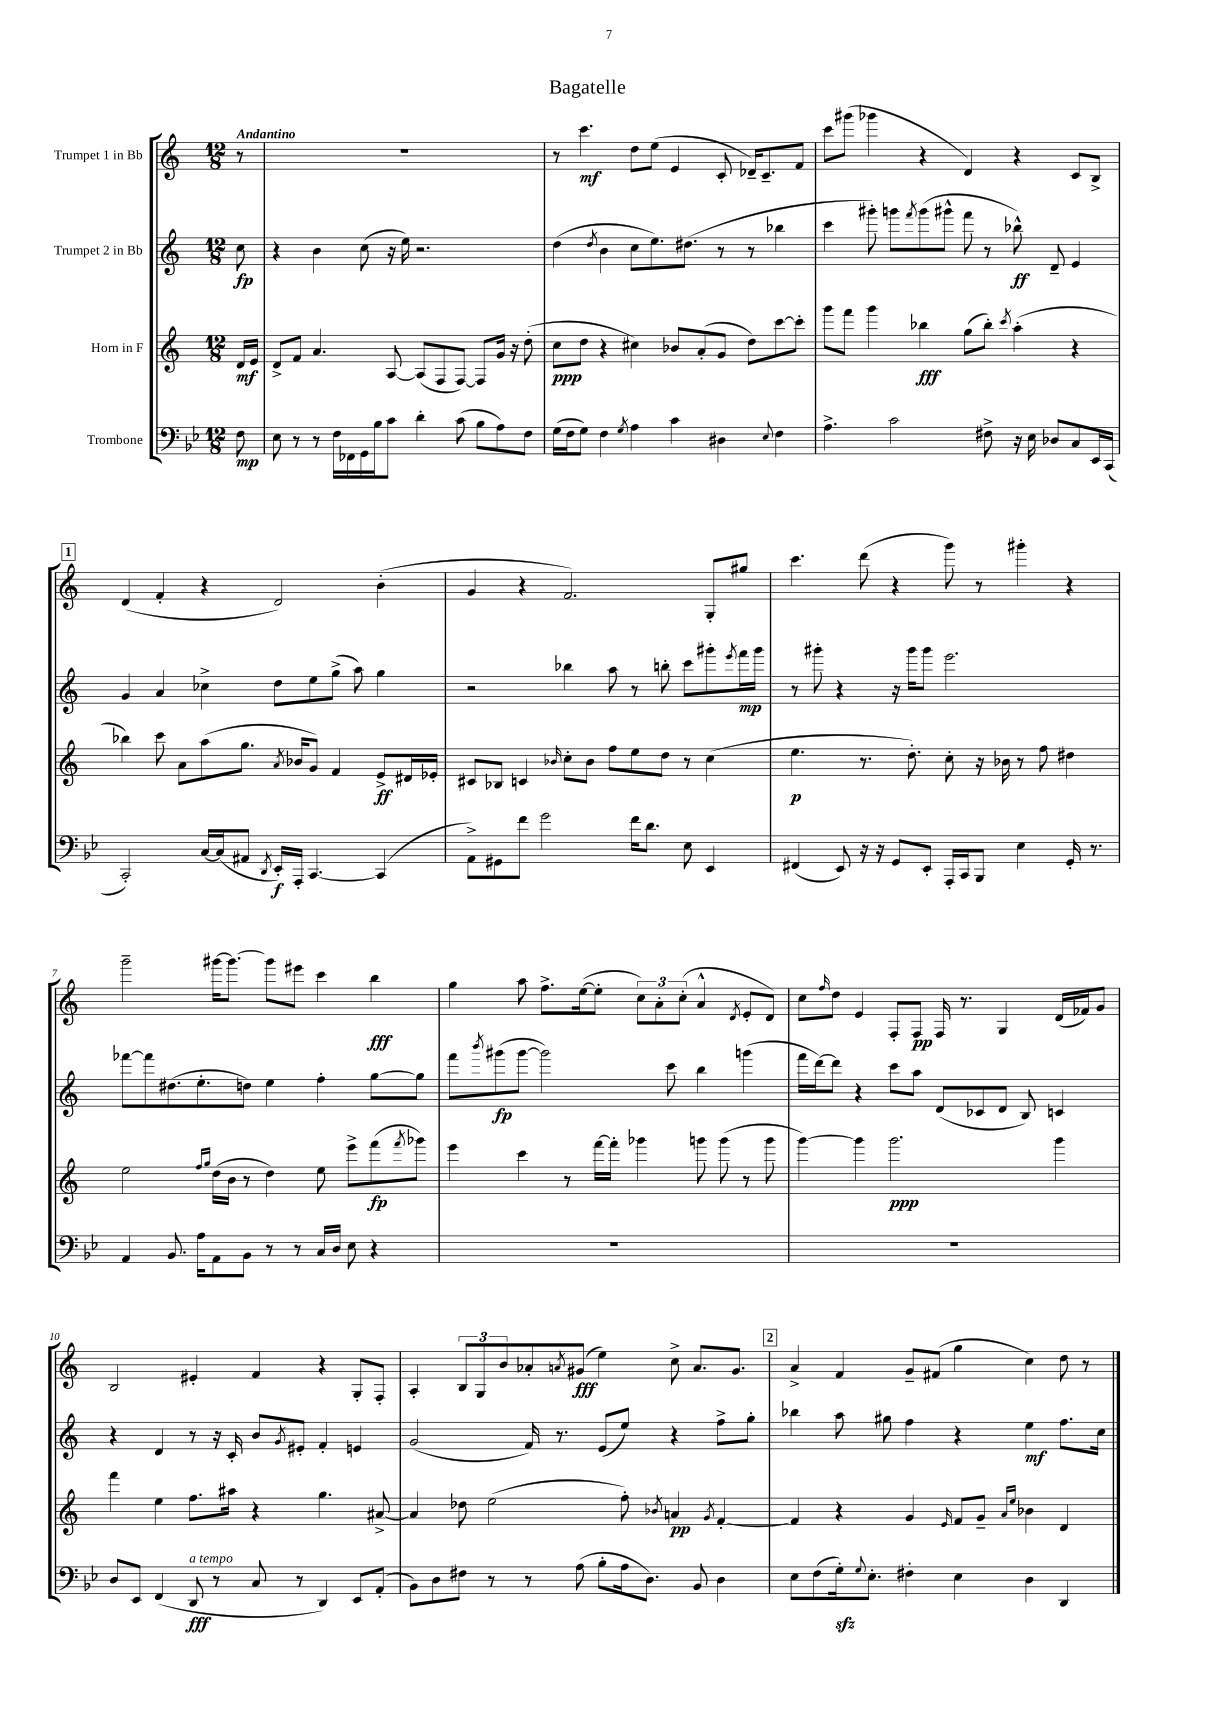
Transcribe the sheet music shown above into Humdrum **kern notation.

**kern	**kern	**kern	**kern
*staff4	*staff3	*staff2	*staff1
*clefF4	*clefG2	*clefG2	*clefG2
*k[b-e-]	*k[]	*k[]	*k[]
*M12/8	*M12/8	*M12/8	*M12/8
8F\	16d/LL	8cc\	8r
.	16e/JJ	.	.
=	=	=	=
8E-\	8d^/L	4r	1.r
8r	8f/J	.	.
8r	4.a/	4b\	.
16F\LL	.	.	.
16FF-\	.	.	.
16GG\	.	(8cc\	.
16B-\J	.	.	.
8c\J	[8A/	16r	.
.	.	16ee\)	.
4d'\	(8A/]L	2.r	.
.	8F/	.	.
(8c\	[8F/J)	.	.
8B-\L	8F/]L	.	.
8A\)	16g/Jk	.	.
.	16r	.	.
8F\J	(8dd'\	.	.
=	=	=	=
(16G\LL	8cc\L	(4dd\	8r
16F\J	.	.	.
8G\J)	8dd\J	.	4.ccc\
.	.	8qdd/	.
4F\	4r	4b\	.
8qG/	.	.	.
4A\	4cc#\)	8cc\L	8dd\L
.	.	8.ee\)	(8ee\J
4c\	8b-/L	.	4e/
.	.	(8.dd#\J	.
.	(8a'/	.	.
4D#\	8g/J	8r	8c'/
.	8dd\L)	8r	16d-~/LK)
.	.	.	8.c~/
8qqE-/	.	.	.
4F\	[8ccc\	4bb-\	.
.	8ccc'\]J	.	8f/J
=	=	=	=
4.A^\	8ggg\L	4ccc\	8ccc\L
.	8fff\J	.	(8ggg#\J
.	4ggg\	8ggg#'\)	4ggg-\
2c\	.	8ggg\L	.
.	.	8qfff/	.
.	4bb-\	(8ggg\	4r
.	.	8ggg#^^\J	.
.	(8gg\L	8fff\	4d/)
8F#^\	8bb-'\J)	8r	.
.	8qccc/	.	.
16r	(4aa'\	8bb-^^\)	4r
16E-\	.	.	.
8D-/L	.	8d~/	.
8C/	4r	4e/	8c/L
16EE-/L	.	.	8B^/J
(16CC/JJ	.	.	.
=	=	=	=
2CC'/)	4bb-\)	4g/	(4d/
.	8ccc\	4a/	4f'/
.	8a\L	.	.
[16C/LL	(8aa\	4cc-^\	4r
(16C/]J	.	.	.
8AA#/J	8.gg\J	.	.
8qDD/	.	.	.
16EE-'/LL)	.	8dd\L	2d/)
.	8qa/	.	.
16AAA'/JJ	16b-/LK	.	.
[4.CC/	8g/J)	8ee\	.
.	4f/	(8gg^\J	.
.	.	8aa\)	.
(4CC/]	8e^/L	4gg\	(4b'\
.	16d#/L	.	.
.	16e-'/JJ	.	.
=	=	=	=
8AA^\L)	8c#/L	2r	4g/
8GG#\	8B-/J	.	.
8f\J	4c/	.	4r
2g\	.	.	.
.	16qqb-/	.	.
.	8cc'\L	4bb-\	2.f/)
.	8b-\J	.	.
.	8ff\L	8aa\	.
16f\LK	8ee\	8r	.
8.d\J	.	.	.
.	8dd\J	8bb'\	.
8E-\	8r	8ccc\L	.
4EE-/	(4cc\	8ggg#'\	8G'/L
.	.	8qeee/	.
.	.	16fff\L	8gg#/J
.	.	16ggg#\JJ	.
=	=	=	=
(4FF#/	4.ee\	8r	4.ccc\
.	.	8ggg#'\	.
8EE-/)	.	4r	.
16r	8.r	.	(8ddd\
16r	.	.	.
8GG/L	.	16r	4r
.	8.dd'\)	16ggg#\LK	.
8EE-'/J	.	8ggg#\J	.
16AAA'/LL	8cc'\	2.eee\	8ggg\)
16CC/J	.	.	.
8BBB-/J	16r	.	8r
.	16b-\	.	.
4E-\	8r	.	4ggg#'\
.	8ff\	.	.
16GG'/	4dd#\	.	4r
8.r	.	.	.
=	=	=	=
4AA/	2ee\	[8fff-\L	2ggg~\
.	.	8fff-\]	.
8.BB-/	.	(8.dd#\	.
16A\LK	.	8.ee'\	.
.	16qqff/LL	.	.
.	16qqgg/JJ	.	.
8AA\	(16dd\LL	.	[16ggg#\LK
.	16b\JJ	.	8.ggg#\_J
8BB-\J	8r	8dd\J)	.
8r	4dd\)	4ee\	8ggg#\]L
8r	.	.	8eee#\J
16C/LL	8ee\	4ff'\	4ccc\
16D/JJ	.	.	.
8E-\	8eee^\L	.	.
4r	(8fff\	[8gg\L	4bb\
.	8qfff/	.	.
.	8ggg-\J)	8gg\]J	.
=	=	=	=
1.r	4eee\	8fff\L	4gg\
.	.	8qbbb/	.
.	.	(8ggg#\	.
.	4ccc\	[8ggg#\J	8aa\
.	.	2ggg#\])	8.ff^\L
.	8r	.	.
.	.	.	([16ee\k
.	[16fff\LL	.	8ee'\]J
.	16fff'\]JJ	.	.
.	4ggg-\	.	12cc\L)
.	.	.	12a'\
.	.	8ccc\	.
.	.	.	(12cc'\J
.	8ggg\	4bb\	4a^^/
.	(8ggg\	.	.
.	.	.	8qd/
.	8r	(4ggg\	8e'/L
.	8ggg\	.	8d/J)
=	=	=	=
1.r	[4ggg\)	16fff\LL	8cc\L
.	.	[16ddd\J)	.
.	.	.	16qqff/
.	.	8ddd\]J	8dd\J
.	4ggg\]	4r	4e/
.	2.ggg\	8ccc\L	8F'/L
.	.	8aa\J	8F/J
.	.	(8d/L	16F/
.	.	.	8.r
.	.	8c-/	.
.	.	8d/J	4G/
.	.	8B/)	.
.	4ggg\	4c/	(16d/LL
.	.	.	16f-/J)
.	.	.	8g/J
=	=	=	=
8D/L	4fff\	4r	2B/
8EE-/J	.	.	.
(4FF/	4ee\	4d/	.
8DD/	8.ff\L	8r	4e#'/
8r	.	16r	.
.	16aa#\Jk	16c'/	.
8C/	4r	8b/L	4f/
.	.	8qg/	.
8r	.	8e#'/J	.
4DD/)	4.gg\	4f'/	4r
8EE-/L	.	4e/	8G'/L
(8AA'/J	[8a#^/	.	8F'/J
=	=	=	=
8BB-\L)	4a#/]	(2g/	4A'/
8D\	.	.	.
8F#\J	8dd-\	.	12B/L
.	.	.	12G/
8r	(2ee\	.	.
.	.	.	12b/
8r	.	16f/)	8a-'/
.	.	8.r	.
.	.	.	8qa/
(8A\	.	.	(8g#/J
8B-'\L	.	(8e/L	4ee\)
16A\k	8ff'\)	8ee/J)	.
8.D\J)	.	.	.
.	8qb-/	.	.
.	4a/	4r	8cc^\
8BB-/	.	.	8.a/L
.	8qg/	.	.
4D\	[4f'/	8ff^\L	.
.	.	.	8.g#/J
.	.	8gg'\J	.
=	=	=	=
8E-\L	4f/]	4bb-\	4a^/
(8F\	.	.	.
16G'\k)	4r	8aa\	4f/
8qqG/	.	.	.
8.E-'\J	.	.	.
.	.	8gg#\	.
4F#'\	4g/	4ff\	8g~/L
.	.	.	(8f#/J
.	16qqe/	.	.
4E-\	8f/L	4r	4gg\
.	8g~/J	.	.
.	16qqa/LL	.	.
.	16qqee/JJ	.	.
4D\	4b-\	4ee\	4cc\)
4DD/	4d/	8.ff\L	8dd\
.	.	.	8r
.	.	16cc\Jk	.
==	==	==	==
*-	*-	*-	*-
